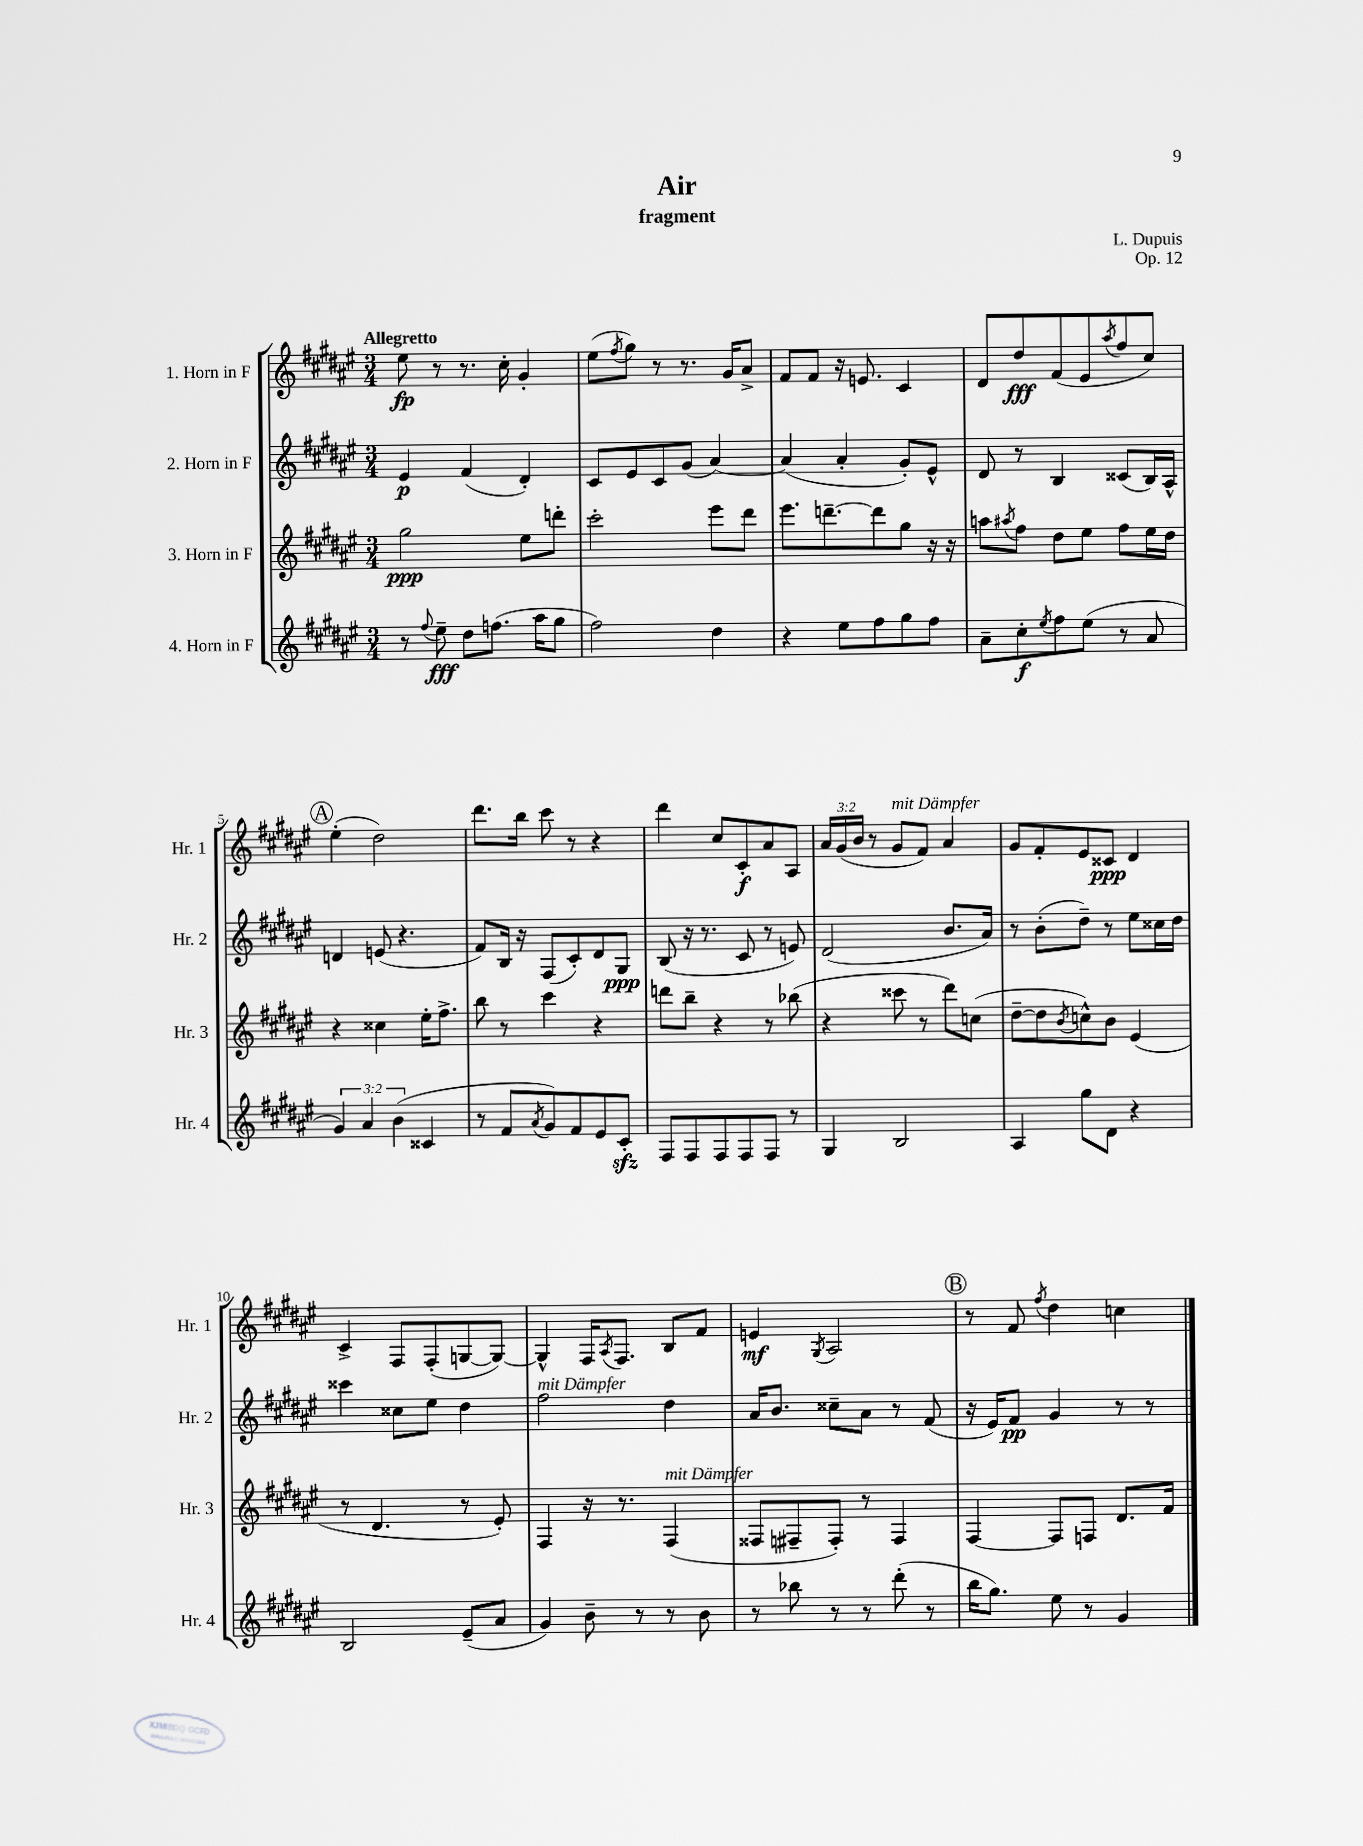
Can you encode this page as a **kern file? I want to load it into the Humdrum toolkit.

**kern	**kern	**kern	**kern
*staff4	*staff3	*staff2	*staff1
*clefG2	*clefG2	*clefG2	*clefG2
*k[f#c#g#d#a#e#]	*k[f#c#g#d#a#e#]	*k[f#c#g#d#a#e#]	*k[f#c#g#d#a#e#]
*M3/4	*M3/4	*M3/4	*M3/4
8r	2gg#	4e#	8ee#
8qqff#	.	.	.
8ee#~	.	.	8r
8dd#	.	(4f#	8.r
(8.ff	.	.	.
.	.	.	16cc#'
.	8ee#	4d#')	4g#'
16aa#	.	.	.
8gg#	8ddd'	.	.
=	=	=	=
2ff#)	2ccc#'	8c#	(8ee#
.	.	.	8qff#
.	.	8e#	8gg#)
.	.	8c#	8r
.	.	(8g#	8.r
4dd#	8eee#	[4a#)	.
.	.	.	16g#
.	8ddd#	.	8a#^
=	=	=	=
4r	8.eee#	(4a#]	8f#
.	.	.	8f#
.	[8.ddd~	.	.
8ee#	.	4a#'	16r
.	.	.	8.e
8ff#	8ddd]	.	.
8gg#	8gg#	8g#')	4c#
8ff#	16r	8e#^^	.
.	16r	.	.
=	=	=	=
8a#~	8aa	8d#	8d#
.	8qaa#	.	.
8cc#'	8ff#	8r	8dd#
8qee#	.	.	.
8ff#	8dd#	4B	(8f#
(8ee#	8ee#	.	8e#
.	.	.	8qaa#
8r	8ff#	(8c##	8ff#
8a#	16ee#	16B)	8cc#)
.	16dd#	16A#^^	.
=	=	=	=
6g#)	4r	4d	(4ee#'
6a#	.	.	.
.	4cc##	(8e	2dd#)
(6b	.	.	.
.	.	4.r	.
4c##	16ee#'	.	.
.	8.ff#^	.	.
=	=	=	=
8r	8bb	8f#)	8.ddd#
8f#	8r	16B	.
.	.	16r	16bb
8qa#	.	.	.
8g#)	4ccc#	(8F#	8ccc#
8f#	.	8c#')	8r
8e#	4r	8d#	4r
8c#'	.	8G#	.
=	=	=	=
8F#	8ddd	(8B	4ddd#
8F#	8bb~	16r	.
.	.	8.r	.
8F#	4r	.	8cc#
8F#	.	8c#	8c#'
8F#	8r	8r	8a#
8r	(8bb-	8e)	8A#
=	=	=	=
4G#	4r	(2d#	24a#
.	.	.	(24g#
.	.	.	24b
.	.	.	8r
2B	8ccc##	.	8g#
.	8r	.	8f#)
.	8ddd#)	8.b	4a#
.	(8cc	.	.
.	.	16a#)	.
=	=	=	=
4A#	[8dd#~	8r	8g#
.	8dd#]	(8b'	8f#'
.	8qb	.	.
8gg#	8cc^^)	8dd#~)	8e#
8d#	8b	8r	8c##
4r	(4e#	8ee#	4d#
.	.	16cc##	.
.	.	16dd#	.
=	=	=	=
2B	8r	4ccc##	4c#^
.	4.d#	.	.
.	.	8cc##	8F#
.	.	8ee#	(8F#'
(8e#~	8r	4dd#	[8G
8a#	8e#')	.	8G_)
=	=	=	=
4g#)	4F#	2ff#	4G^^]
8b~	16r	.	16F#
.	.	.	8qA#
.	8.r	.	8.F#
8r	.	.	.
8r	(4F#	4dd#	8B
8b	.	.	8f#
=	=	=	=
8r	8F##	16a#	4e
.	.	8.b	.
8bb-	8F#~	.	.
.	.	.	8qG#
8r	8F#')	8cc##~	2A#
8r	8r	8a#	.
(8ddd#'	4F#	8r	.
8r	.	(8f#	.
=	=	=	=
16bb	[4F#	16r	8r
8.gg#)	.	16e#)	.
.	.	8f#	8f#
.	.	.	8qff#
8ee#	8F#]	4g#	4dd#
8r	8F	.	.
4g#	8.d#	8r	4cc
.	.	8r	.
.	16f#	.	.
==	==	==	==
*-	*-	*-	*-
